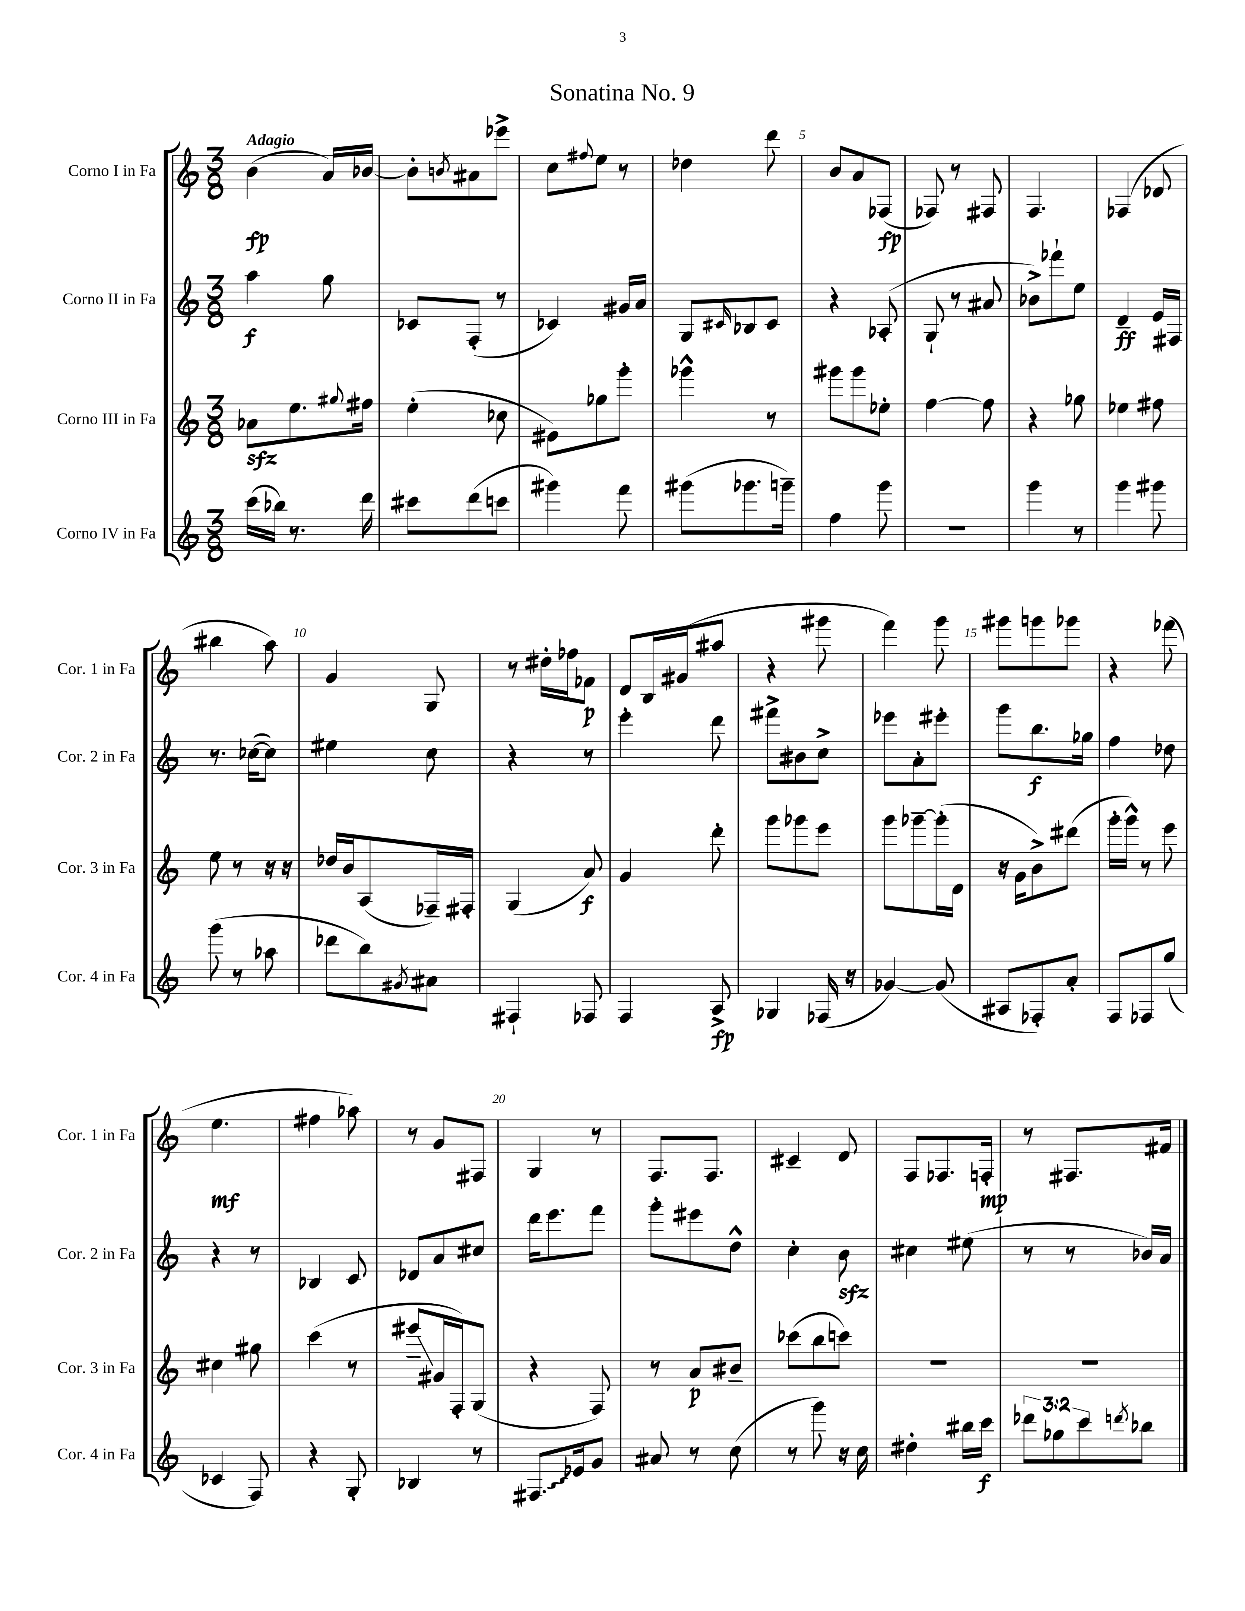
\header { title = "Sonatina No. 9" }
<<
\new StaffGroup <<
\new Staff = "s0" \with { instrumentName = "Corno I in Fa" shortInstrumentName = "Cor. 1 in Fa" } {
    \clef treble \key c \major \numericTimeSignature \time 3/8 \tempo "Adagio"
    b'4\fp( a'16) bes'16~ |
    bes'8-. \acciaccatura { b'8 } ais'8 ees'''8-> |
    c''8 \appoggiatura { fis''8 } e''8 r8 |
    des''4 d'''8 |
    b'8 a'8 fes8\fp( |
    fes8) r8 fis8 |
    f4. |
    fes4( des'8 |
    bis''4 a''8) |
    g'4 g8 |
    r8 dis''16-. fes''16 fes'8\p |
    d'8 b16 gis'16( ais''8 |
    r4 gis'''8 |
    f'''4) g'''8 |
    gis'''8 g'''8 ges'''8 |
    r4 fes'''8( |
    e''4.\mf |
    fis''4 aes''8) |
    r8 g'8 fis8 |
    g4 r8 |
    f8. f8. |
    cis'4-- d'8 |
    f8 fes8. f16-.\mp |
    r8 fis8. fis'16 \bar "|." |
}
\new Staff = "s1" \with { instrumentName = "Corno II in Fa" shortInstrumentName = "Cor. 2 in Fa" } {
    \clef treble \key c \major \numericTimeSignature \time 3/8
    a''4\f g''8 |
    ces'8 f8-.( r8 |
    ces'4) gis'16 a'16 |
    g8 \grace { cis'16 } bes8 cis'8 |
    r4 aes8-.( |
    g8-! r8 ais'8 |
    bes'8->) fes'''8-! e''8 |
    d'4--\ff e'16 fis16 |
    r8. ces''16~( ces''8) |
    eis''4 c''8 |
    r4 r8 |
    e'''4-. d'''8 |
    fis'''8-> bis'8 c''8-> |
    ees'''8 a'8-. eis'''8-. |
    g'''8 b''8.\f ges''16 |
    f''4 des''8 |
    r4 r8 |
    bes4 c'8 |
    des'8 a'8 cis''8 |
    d'''16 e'''8. f'''8 |
    g'''8-. eis'''8 d''8-^ |
    c''4-. b'8\sfz |
    cis''4 eis''8( |
    r8 r8 bes'16) a'16 \bar "|." |
}
\new Staff = "s2" \with { instrumentName = "Corno III in Fa" shortInstrumentName = "Cor. 3 in Fa" } {
    \clef treble \key c \major \numericTimeSignature \time 3/8
    aes'8\sfz e''8. \appoggiatura { gis''8 } fis''16 |
    e''4-.( ces''8 |
    eis'8) ges''8 g'''8-. |
    ges'''4-^ r8 |
    gis'''8 gis'''8 ees''8-. |
    f''4~ f''8 |
    r4 ges''8 |
    ees''4 fis''8 |
    e''8 r8 r16 r16 |
    des''16 b'16 a8( fes16--) fis16-. |
    g4( a'8\f) |
    g'4 d'''8-. |
    g'''8 ges'''8 e'''8 |
    g'''8 ges'''8~-- ges'''16-.( d'16 |
    r16 g'16 b'8->) dis'''8( |
    g'''16-. g'''16-^) r8 e'''8 |
    cis''4 gis''8 |
    c'''4( r8 |
    eis'''8--\glissando gis'16 f16-.) g8( |
    r4 f8) |
    r8 a'8\p bis'8-- |
    ces'''8( b''8 c'''8) |
    R4. |
    R4. \bar "|." |
}
\new Staff = "s3" \with { instrumentName = "Corno IV in Fa" shortInstrumentName = "Cor. 4 in Fa" } {
    \clef treble \key c \major \numericTimeSignature \time 3/8 \override Staff.TupletNumber.text = #tuplet-number::calc-fraction-text
    c'''16( bes''16) r8. d'''16 |
    cis'''8 d'''8( c'''8 |
    gis'''4) f'''8 |
    gis'''8( ges'''8. g'''16--) |
    f''4 g'''8 |
    R4. |
    g'''4 r8 |
    g'''4 gis'''8 |
    g'''8( r8 aes''8 |
    des'''8 b''8) \acciaccatura { gis'8 } ais'8 |
    fis4-! fes8 |
    f4 a8->\fp |
    ges4 fes16( r16 |
    ges'4~) ges'8( |
    ais8 fes8-.) a'8-. |
    f8 fes8 g''8( |
    ces'4 f8) |
    r4 g8-. |
    bes4 r8 |
    \once \override Glissando.style = #'zigzag fis8.\glissando ees'16 g'8 |
    ais'8 r8 c''8( |
    r8 g'''8) r16 c''16 |
    dis''4-. bis''16 c'''16\f |
    \tuplet 3/2 { des'''8 ges''8 c'''8 } \acciaccatura { d'''8 } bes''8 \bar "|." |
}
>>
>>
\layout { \context { \Score \override BarNumber.break-visibility = ##(#f #t #t) barNumberVisibility = #(every-nth-bar-number-visible 5) } }
